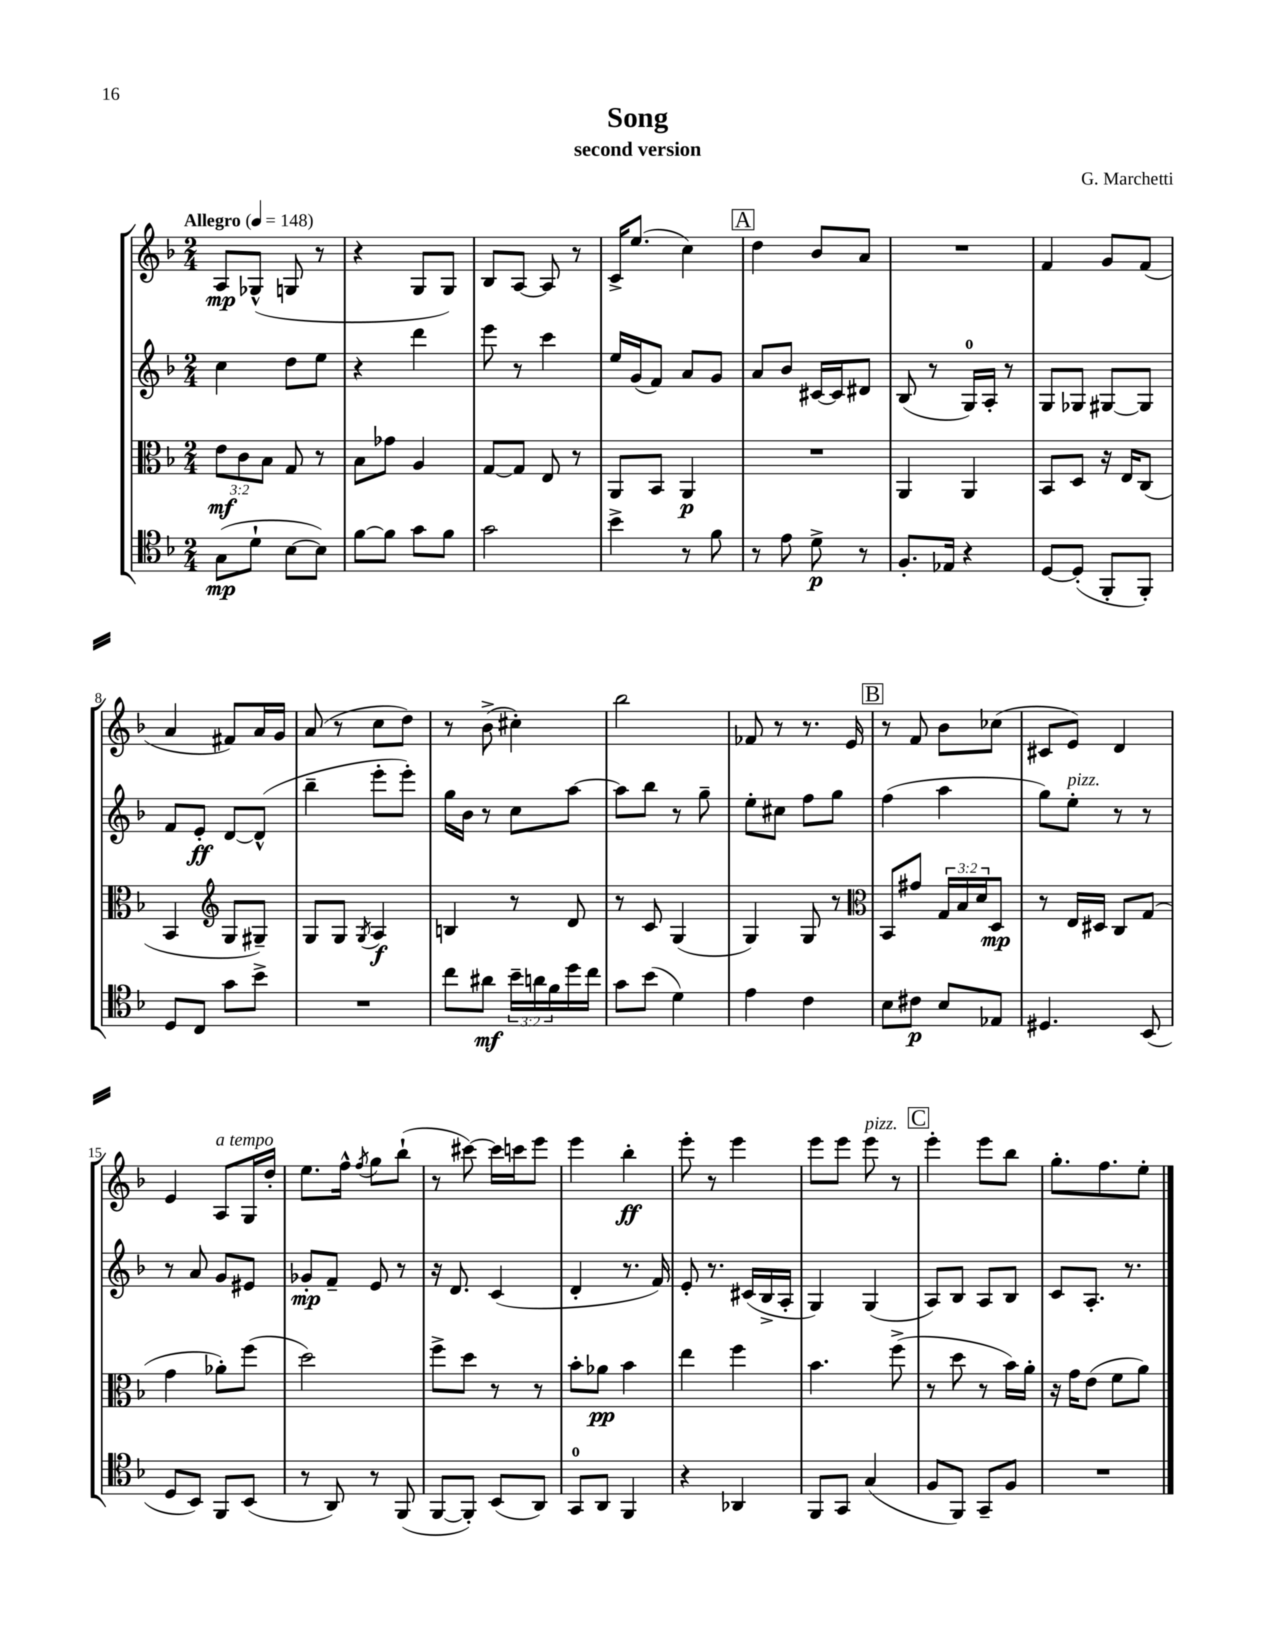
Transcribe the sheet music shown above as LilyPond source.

\header { title = "Song" composer = "G. Marchetti" subtitle = "second version" }
<<
\new StaffGroup <<
\new Staff = "s0" {
    \clef treble \key f \major \numericTimeSignature \time 2/4 \tempo "Allegro" 4 = 148
    a8\mp ges8-^( g8 r8 |
    r4 g8 g8) |
    bes8 a8~ a8 r8 |
    c'16-> e''8.( c''4) |
    \mark \markup { \box "A" } d''4 bes'8 a'8 |
    R2 |
    f'4 g'8 f'8( |
    a'4 fis'8) a'16 g'16 |
    a'8( r8 c''8 d''8) |
    r8 bes'8->( cis''4-.) |
    bes''2 |
    fes'8 r8 r8. e'16 |
    \mark \markup { \box "B" } r8 f'8 bes'8 ces''8( |
    cis'8 e'8) d'4 |
    e'4 a8^\markup { \italic "a tempo" } g16 d''16-. |
    e''8. f''16-^ \acciaccatura { f''8 } g''8 bes''8-!( |
    r8 cis'''8~) cis'''16 c'''16 e'''8 |
    e'''4 bes''4-.\ff |
    e'''8-. r8 e'''4 |
    e'''8 e'''8 e'''8^\markup { \italic "pizz." } r8 |
    \mark \markup { \box "C" } e'''4-. e'''8 bes''8 |
    g''8.-. f''8. e''8-. \bar "|." |
}
\new Staff = "s1" {
    \clef treble \key f \major \numericTimeSignature \time 2/4
    c''4 d''8 e''8 |
    r4 d'''4 |
    e'''8 r8 c'''4 |
    e''16 g'16( f'8) a'8 g'8 |
    \mark \markup { \box "A" } a'8 bes'8 cis'16~ cis'16 dis'8 |
    bes8( r8 g16-0) a16-. r8 |
    g8 ges8 gis8~ gis8 |
    f'8 e'8-.\ff d'8~ d'8-^( |
    bes''4-- e'''8-. e'''8-.) |
    g''16 bes'16 r8 c''8 a''8~ |
    a''8 bes''8 r8 g''8-- |
    e''8-. cis''8 f''8 g''8 |
    \mark \markup { \box "B" } f''4( a''4 |
    g''8) e''8-.^\markup { \italic "pizz." } r8 r8 |
    r8 a'8 g'8 eis'8 |
    ges'8-.\mp f'8-- e'8 r8 |
    r16 d'8. c'4( |
    d'4-. r8. f'16) |
    e'8-. r8. cis'16( bes16-> a16-. |
    g4) g4( |
    \mark \markup { \box "C" } a8) bes8 a8 bes8 |
    c'8 a8.-. r8. \bar "|." |
}
\new Staff = "s2" {
    \clef alto \key f \major \numericTimeSignature \time 2/4 \override Staff.TupletNumber.text = #tuplet-number::calc-fraction-text
    \tuplet 3/2 { e'8\mf c'8 bes8 } g8 r8 |
    bes8 ges'8 a4 |
    g8~ g8 e8 r8 |
    a,8 bes,8 a,4\p |
    \mark \markup { \box "A" } R2 |
    a,4 a,4 |
    bes,8 d8 r16 e16 c8( |
    bes,4 \clef treble g8 gis8--) |
    g8 g8 \acciaccatura { g8 } a4\f |
    b4 r8 d'8 |
    r8 c'8 g4( |
    g4) g8 r8 |
    \mark \markup { \box "B" } \clef alto bes,8 gis'8 \tuplet 3/2 { g16 bes16 d'16 } d8\mp |
    r8 e16 dis16 c8 g8( |
    g'4 aes'8-.) f''8( |
    d''2) |
    f''8-> d''8 r8 r8 |
    bes'8-. aes'8\pp bes'4 |
    e''4 f''4 |
    bes'4. f''8->( |
    \mark \markup { \box "C" } r8 d''8 r8 bes'16) a'16-. |
    r16 g'16 e'8( f'8 a'8) \bar "|." |
}
\new Staff = "s3" {
    \clef tenor \key f \major \numericTimeSignature \time 2/4 \override Staff.TupletNumber.text = #tuplet-number::calc-fraction-text
    g8\mp( d'8-! bes8~ bes8) |
    f'8~ f'8 g'8 f'8 |
    g'2 |
    bes'4-> r8 f'8 |
    \mark \markup { \box "A" } r8 e'8 d'8->\p r8 |
    f8.-. ees16 r4 |
    d8~ d8-.( f,8-. f,8-.) |
    d8 c8 g'8 bes'8-> |
    R2 |
    c''8 ais'8\mf \tuplet 3/2 { bes'16-- a'16 f'16 } d''16 c''16 |
    g'8 bes'8( d'4) |
    e'4 c'4 |
    \mark \markup { \box "B" } bes8 cis'8\p bes8 ees8 |
    dis4. bes,8( |
    d8 bes,8) f,8 bes,8( |
    r8 a,8) r8 f,8( |
    f,8~ f,8-.) bes,8( a,8) |
    g,8-0 a,8 f,4 |
    r4 aes,4 |
    f,8 g,8 g4( |
    \mark \markup { \box "C" } f8 f,8) g,8-- f8 |
    R2 \bar "|." |
}
>>
>>
